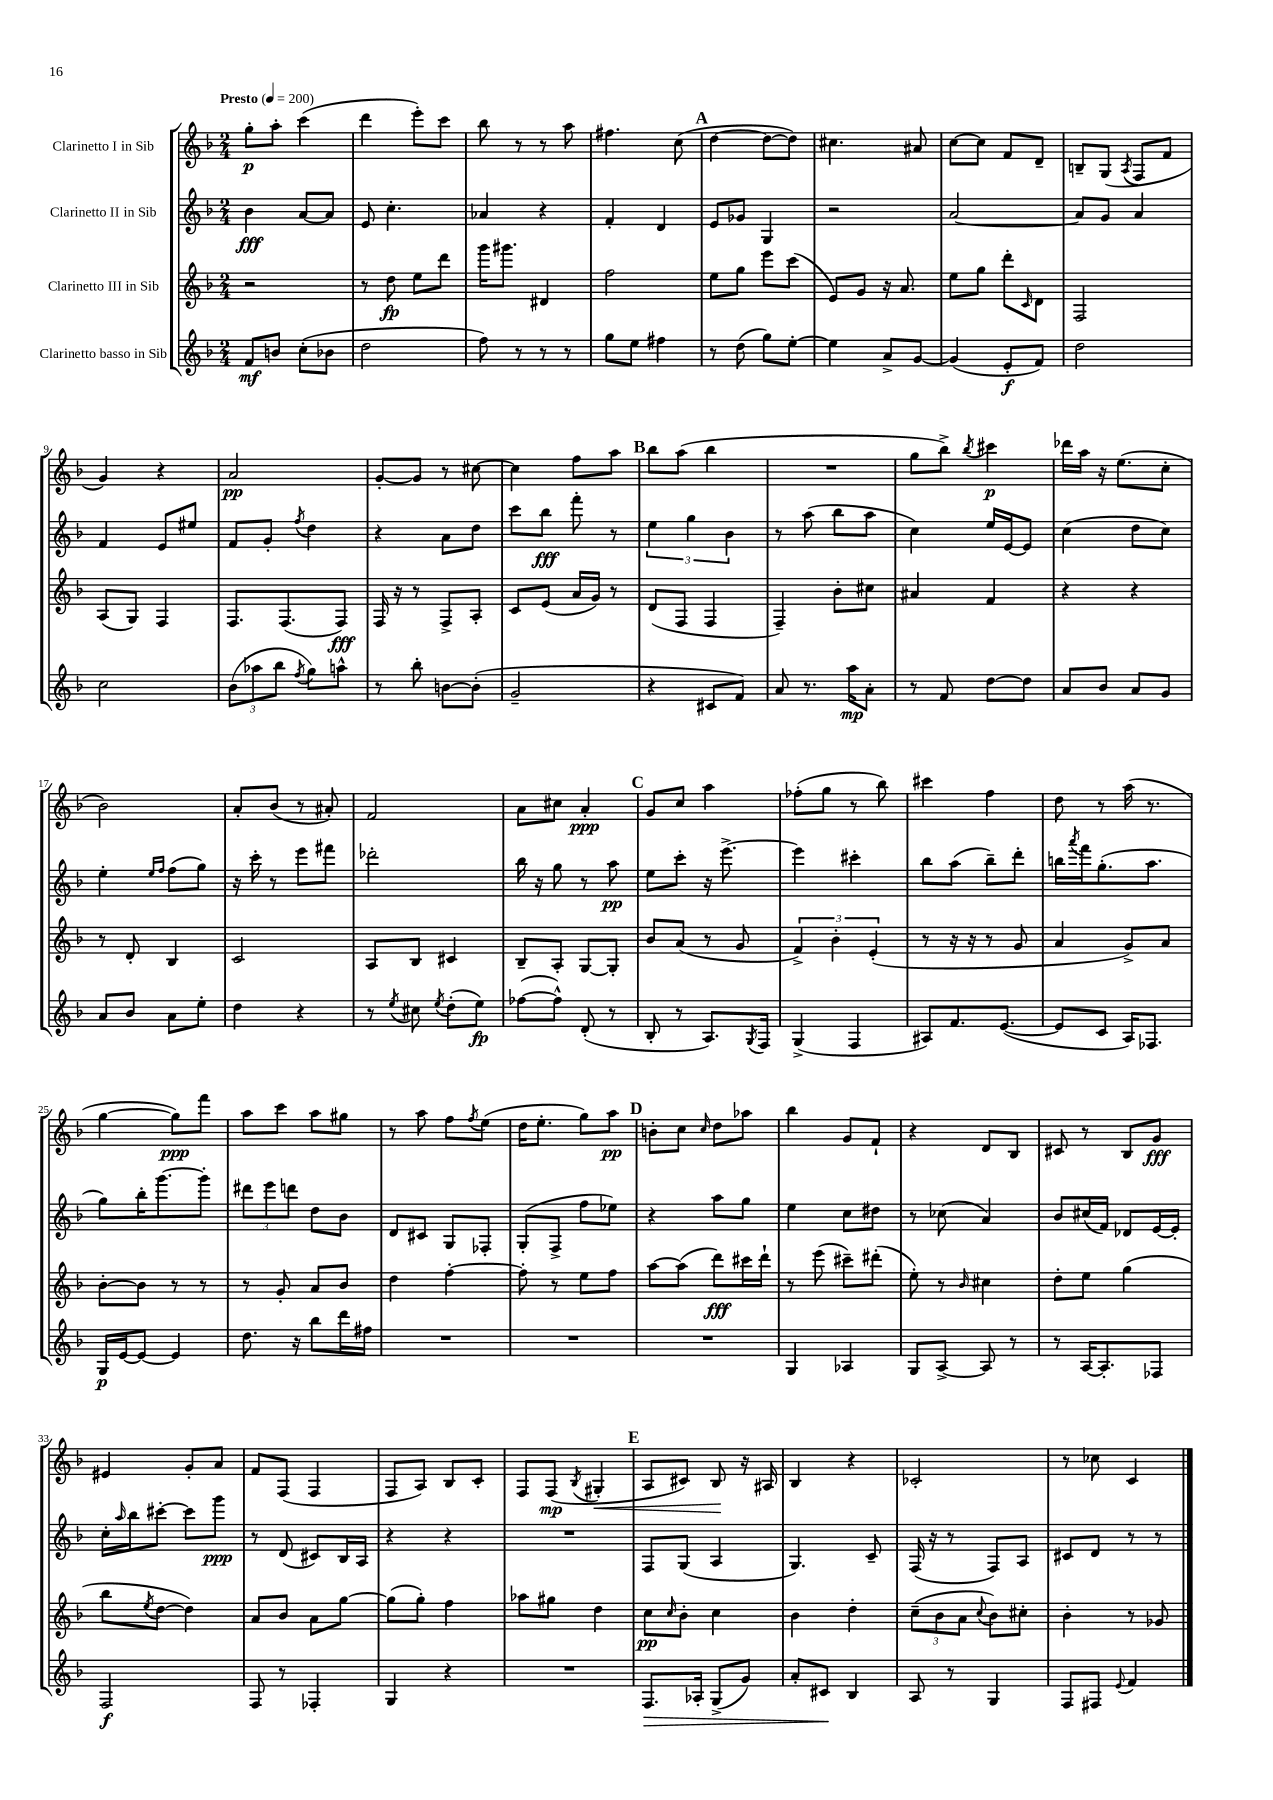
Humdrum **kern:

**kern	**kern	**kern	**kern
*staff4	*staff3	*staff2	*staff1
*clefG2	*clefG2	*clefG2	*clefG2
*k[b-]	*k[b-]	*k[b-]	*k[b-]
*M2/4	*M2/4	*M2/4	*M2/4
*MM200	*MM200	*MM200	*MM200
8f	2r	4b-	8gg'
8b	.	.	8aa'
(8cc'	.	[8a	(4ccc
8b-	.	8a]	.
=	=	=	=
2dd	8r	8e	4ddd
.	8dd	4.cc'	.
.	8ee	.	8eee')
.	8ddd	.	8ccc
=	=	=	=
8ff)	16ggg	4a-	8bb-
.	8.ggg#	.	.
8r	.	.	8r
8r	4d#	4r	8r
8r	.	.	8aa
=	=	=	=
8gg	2ff	4f'	4.ff#
8ee	.	.	.
4ff#	.	4d	.
.	.	.	(8cc
=	=	=	=
8r	8ee	8e	[4dd
(8dd	8gg	8g-	.
8gg)	8eee	4G	8dd_
[8ee'	(8ccc	.	8dd])
=	=	=	=
4ee]	8e)	2r	4.cc#
.	8g	.	.
8a^	16r	.	.
.	8.a	.	.
[8g	.	.	8a#
=	=	=	=
(4g]	8ee	[2a	[8cc
.	8gg	.	8cc]
8e'	8ddd'	.	8f
.	16qqc	.	.
8f)	8d	.	8d~
=	=	=	=
2dd	2F	8a]	8B~
.	.	8g	(8G
.	.	.	8qA
.	.	4a	8F
.	.	.	8f
=	=	=	=
2cc	(8A	4f	4g)
.	8G)	.	.
.	4F	8e	4r
.	.	8ee#	.
=	=	=	=
(12b-	8.F	8f	2a
12aa-	.	.	.
.	.	8g'	.
12bb-	.	.	.
.	(8.F	.	.
8qff	.	8qff	.
8gg)	.	4dd	.
8aa^^	8F)	.	.
=	=	=	=
8r	16F	4r	[8g'
.	16r	.	.
8bb-'	8r	.	8g]
[8b	8F^	8a	8r
(8b']	8A'	8dd	[8cc#
=	=	=	=
2g~	8c	8ccc	4cc#]
.	(8e	8bb-	.
.	16a	8fff'	8ff
.	16g)	.	.
.	8r	8r	8aa
=	=	=	=
4r	(8d	6ee	8bb-
.	8F	.	(8aa
.	.	6gg	.
8c#	4F	.	4bb-
.	.	6b-	.
8f)	.	.	.
=	=	=	=
8a	4F~)	8r	2r
8.r	.	(8aa	.
.	8b-'	8bb-	.
16aa	.	.	.
8a'	8cc#	8aa	.
=	=	=	=
8r	4a#	4cc)	8gg
8f	.	.	8bb-^)
.	.	.	8qbb-
[8dd	4f	16ee	4ccc#
.	.	[16e	.
8dd]	.	8e]	.
=	=	=	=
8a	4r	(4cc	16ddd-
.	.	.	16aa
8b-	.	.	16r
.	.	.	(8.ee
8a	4r	8dd	.
8g	.	8cc)	8cc'
=	=	=	=
8a	8r	4ee'	2b-)
8b-	8d'	.	.
.	.	16qqee	.
.	.	16qqff	.
8a	4B-	(8ff	.
8ee'	.	8gg)	.
=	=	=	=
4dd	2c	16r	8a'
.	.	16ccc'	.
.	.	8r	(8b-
4r	.	8eee	8r
.	.	8fff#	8a#')
=	=	=	=
8r	8A	2ddd-'	2f
8qee	.	.	.
8cc#	8B-	.	.
8qee	.	.	.
(8dd'	4c#	.	.
8ee)	.	.	.
=	=	=	=
([8ff-	8B-~	16bb-	8a
.	.	16r	.
8ff-^^])	8A'	8gg	8cc#
(8d'	[8G	8r	4a'
8r	8G']	8aa	.
=	=	=	=
8B-'	8b-	8ee	8g
8r	(8a	8ccc'	8cc
8.A)	8r	16r	4aa
.	.	[8.eee^	.
.	8g	.	.
8qG	.	.	.
16F	.	.	.
=	=	=	=
(4G^	6f^)	4eee]	(8ff-'
.	.	.	8gg
.	6b-'	.	.
4F	.	4ccc#'	8r
.	(6e'	.	.
.	.	.	8bb-)
=	=	=	=
8A#)	8r	8bb-	4ccc#
8.f	16r	(8aa	.
.	16r	.	.
.	8r	8bb-~)	4ff
([8.e	.	.	.
.	8g	8ddd'	.
=	=	=	=
8e]	4a	16bb	8dd
.	.	8qaaa	.
.	.	16fff	.
8c	.	(8.gg'	8r
16A)	8g^)	.	(16aa
8.F-	.	8.aa	8.r
.	8a	.	.
=	=	=	=
16G	[8b-'	8gg)	[4gg
[16e	.	.	.
8e_	8b-]	16bb-'	.
.	.	[8.ggg	.
4e]	8r	.	8gg])
.	8r	8ggg']	8fff
=	=	=	=
8.dd	8r	12ddd#	8aa
.	.	12eee	.
.	8g'	.	8ccc
.	.	12ddd	.
16r	.	.	.
8bb-	8a	8dd	8aa
16ddd	8b-	8b-	8gg#
16ff#	.	.	.
=	=	=	=
2r	4dd	8d	8r
.	.	8c#	8aa
.	[4ff'	8G	8ff
.	.	.	8qff
.	.	8F-'	(8ee
=	=	=	=
2r	8ff']	(8G'	16dd
.	.	.	8.ee'
.	8r	8F^	.
.	8ee	8ff	8gg)
.	8ff	8ee-)	8aa
=	=	=	=
2r	[8aa	4r	8b'
.	(8aa]	.	8cc
.	.	.	16qqcc
.	8ddd)	8aa	8dd
.	16ccc#	8gg	8aa-
.	16ddd`	.	.
=	=	=	=
4G	8r	4ee	4bb-
.	(8eee	.	.
4A-	8ccc#~)	8cc	8g
.	(8ddd#'	8dd#	8f`
=	=	=	=
8G	8ee')	8r	4r
[8A^	8r	(8cc-	.
.	16qqb-	.	.
8A]	4cc#	4a)	8d
8r	.	.	8B-
=	=	=	=
8r	8dd'	8b-	8c#
[16A	8ee	(16cc#	8r
8.A']	.	16f)	.
.	(4gg	8d-	8B-
8F-	.	[16e	8g
.	.	16e']	.
=	=	=	=
2F	8bb-	16cc'	4e#
.	.	16qqaa	.
.	.	16bb-	.
.	8qee	.	.
.	[8dd	[8ccc#'	.
.	4dd])	8ccc#]	8g'
.	.	8ggg	8a
=	=	=	=
8F	8a	8r	8f
8r	8b-	(8d	(8F
4F-'	8a	8c#)	4F
.	[8gg	16B-	.
.	.	16A	.
=	=	=	=
4G	(8gg]	4r	8F
.	8gg')	.	8A)
4r	4ff	4r	8B-
.	.	.	8c'
=	=	=	=
2r	8aa-	2r	8F
.	8gg#	.	(8F
.	.	.	8qB-
.	4dd	.	4G#'
=	=	=	=
8.F	8cc	8F	8A
.	16qqcc	.	.
.	8b-'	(8G	8c#)
16A-'	.	.	.
(8G^	4cc	4A	8B-
8g)	.	.	16r
.	.	.	16A#
=	=	=	=
8a'	4b-	4.G)	4B-
8c#	.	.	.
4B-	4dd'	.	4r
.	.	8c~	.
=	=	=	=
8A	(12cc~	(16F	2c-'
.	.	16r	.
.	12b-	.	.
8r	.	8r	.
.	12a	.	.
.	8qqcc	.	.
4G	8b-)	8F)	.
.	8cc#'	8A	.
=	=	=	=
8F	4b-'	8c#	8r
8F#	.	8d	8cc-
8qqe	.	.	.
4f	8r	8r	4c
.	8g-	8r	.
==	==	==	==
*-	*-	*-	*-
